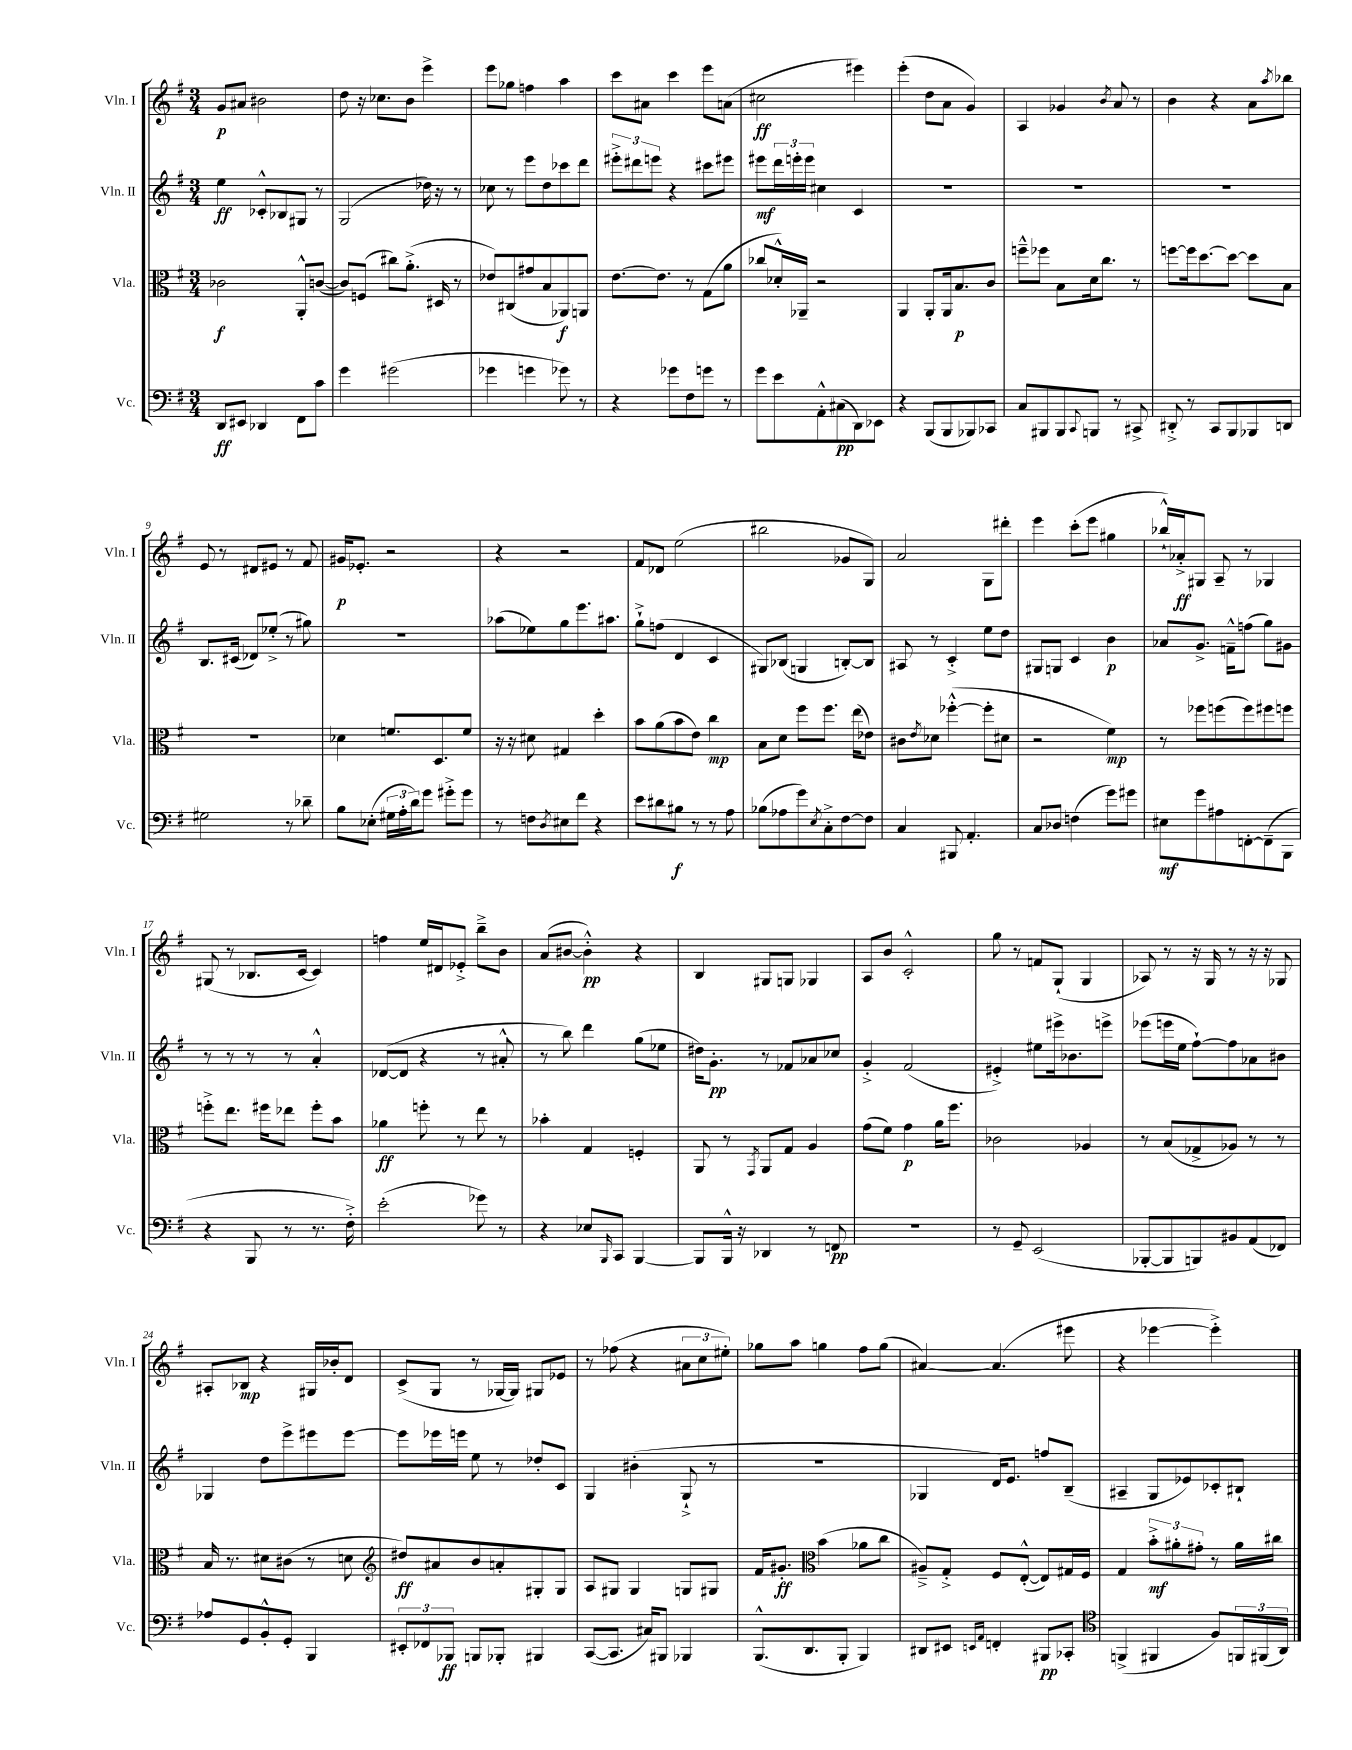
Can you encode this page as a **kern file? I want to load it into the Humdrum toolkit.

**kern	**kern	**kern	**kern
*staff4	*staff3	*staff2	*staff1
*clefF4	*clefC3	*clefG2	*clefG2
*k[f#]	*k[f#]	*k[f#]	*k[f#]
*M3/4	*M3/4	*M3/4	*M3/4
8DD	2c-	4ee	8g
8EE#	.	.	8a#
4DD-	.	8c-'^^	2b#
.	.	8B-	.
8FF#	8AA'^^	8G#	.
8c	([8c	8r	.
=	=	=	=
4g	8c])	(2G	8dd
.	(8F	.	16r
.	.	.	8.cc-
(2g#	8cc#)	.	.
.	(8.a'^	.	8b
.	.	16dd-)	4eee^
.	16D#	16r	.
.	8r	8r	.
=	=	=	=
4g-	8e-)	8cc-	8eee
.	(8C#	8r	8gg-
4g	8g#	8eee	4ff
.	8B	8dd	.
8g-)	8AA-)	8ccc-	4aa
8r	8AA	8ddd	.
=	=	=	=
4r	[8.e	12eee#'^	8ccc
.	.	12ddd#	.
.	.	.	8a#
.	.	12eee	.
.	8.e]	.	.
8g-	.	4r	4ccc
8F#	8r	.	.
8g	(8G	8ccc#	8eee
8r	8a	8eee#	(8a
=	=	=	=
8g	8cc-	8eee#	2cc#
8e	16d-'^^)	24ddd	.
.	.	24eee'	.
.	16AA-~	.	.
.	.	24eee	.
8AA'^^	2r	4cc#	.
(8C#	.	.	.
8DD)	.	4c	4eee#)
8EE-	.	.	.
=	=	=	=
4r	4AA	2.r	(4eee'
(8BBB	8AA'	.	8dd
8BBB	16AA	.	8a
.	8.B	.	.
8BBB-)	.	.	4g)
8CC-	8c	.	.
=	=	=	=
8C	8ff~^^	2.r	4A
8BBB#	8ff-	.	.
8BBB#	8B	.	4g-
8qqCC	.	.	.
8BBB	16d	.	.
.	8.cc	.	.
.	.	.	8qb
8r	.	.	8a
8CC#^	8r	.	8r
=	=	=	=
8DD#'^	[8ff	2.r	4b
8r	16ff]	.	.
.	[8.dd	.	.
8CC	.	.	4r
8BBB	8dd_	.	.
8BBB-	8dd]	.	8a
.	.	.	8qaa
8DD	8B	.	8bb-
=	=	=	=
2G#	2.r	8.B	8e
.	.	.	8r
.	.	(16c#	.
.	.	8d-)	8d#
.	.	(8ee-'^	8e#
8r	.	8r	8r
8d-~	.	8gg#)	8f#
=	=	=	=
8B	4d-	2.r	16g#
.	.	.	8.e-'
(8E-'	.	.	.
24G#	8.f	.	2r
24A'	.	.	.
24d)	.	.	.
8g	.	.	.
.	8.D	.	.
8g#'^	.	.	.
8g#	8f	.	.
=	=	=	=
8r	16r	(8aa-	4r
.	16r	.	.
8F	8d#	8ee-)	.
8qD	.	.	.
8E#	4G#	8gg	2r
8f#	.	8.eee	.
4r	4dd'	.	.
.	.	8.aa#	.
=	=	=	=
8e	8b	8gg`^	8f#
8d#	(8a	(8ff	8d-
8B#	8b	4d	(2ee
8r	8e)	.	.
8r	4cc	4c	.
8A	.	.	.
=	=	=	=
(8B-	8B	8G#)	2bb#
8A-	8d	(8B-	.
8g)	8ff#	4G	.
8qE	.	.	.
8C'^	8.ff#	.	.
[8F#	.	[8B')	8g-
.	(16ee	.	.
8F#]	8e-)	8B]	8G)
=	=	=	=
4C	8c#	8A#	2a
.	8qe	.	.
.	8d-	8r	.
8BBB#	([4ff-'^^	4c'^	.
4.AA'	.	.	.
.	8ff-']	8ee	8G
.	8d#	8dd	8ddd#'
=	=	=	=
8C	2r	8G#	4eee
8D-	.	8G	.
(4F	.	4c	(8ccc'
.	.	.	8eee
8g)	4f#)	4b	4gg#
8g#	.	.	.
=	=	=	=
8E#	8r	8a-	16bb-`^^)
.	.	.	16a-'^
8g	8ff-	8.g^	8G#
8A#	(8ff	.	8A~
.	.	16f~^^	.
[8FF'	8ff)	(8ff	8r
(8FF~]	8ff#	8gg)	4G-
8BBB	8ff	8g#	.
=	=	=	=
4r	8ff'^	8r	(8G#
.	8.ee	8r	8r
8BBB	.	8r	8.B-
.	16ff#	.	.
8r	8ee-	8r	.
.	.	.	[16c
8.r	8ff#'	4a'^^	4c])
.	8b	.	.
16F#'^)	.	.	.
=	=	=	=
(2e'	4a-	([8d-	4ff
.	.	8d-]	.
.	8ff'	4r	16ee
.	.	.	16d#
.	8r	.	8e-'^
8g-)	8ee	8r	8bb~^
8r	8r	8a#'^^	8b
=	=	=	=
4r	4b-'	8r	(8a
.	.	8bb)	[8b#
8E-	4G	4ddd	4b#'^^])
16qqBBB	.	.	.
8CC	.	.	.
[4BBB	4F'	(8gg	4r
.	.	8ee-	.
=	=	=	=
8BBB]	8AA	16dd#)	4B
.	.	8.g'	.
16BBB^^	8r	.	.
16r	.	.	.
.	8qGG	.	.
4DD-	8AA	8r	8G#
.	8G	8f-	8G
8r	4A	8a-	4G-
8FF	.	8cc-	.
=	=	=	=
2.r	(8g	4g'^	8A
.	8f#)	.	8b
.	4g	(2f#	2c'^^
.	16a	.	.
.	8.ff#	.	.
=	=	=	=
8r	2c-	4e#'^)	8gg
8GG~	.	.	8r
(2EE	.	8ee#	8f
.	.	16eee#^	(8G`
.	.	8.b-	.
.	4A-	.	4G
.	.	8eee^	.
=	=	=	=
[8BBB-'	8r	(8eee-	8A-)
8BBB-]	(8B	16eee	8r
.	.	16ee	.
8BBB)	8G-^	[8ff#`)	16r
.	.	.	16G
8BB#	8A-)	8ff#]	8r
(8AA	8r	8a-	16r
.	.	.	16r
8FF-)	8r	8b#	8G-
=	=	=	=
8A-	16B	4G-	8A#'
.	8.r	.	.
8GG	.	.	8B-
8BB'^^	8d#	8dd	4r
8GG'	(8c#	8eee^	.
4BBB	8r	8eee#	16G#
.	.	.	16b-'
.	8d	[8eee#	8d
=	=	=	=
*	*clefG2	*	*
12EE#'	8dd#)	8eee#]	(8c^
12FF-	.	.	.
.	8a#	16eee-	8G
12BBB-	.	.	.
.	.	16eee	.
8BBB	8b	8ee	8r
8BBB-'	8a'	8r	[16G-
.	.	.	16G-])
4BBB#	8G#'	8dd-'	8G#
.	8G#	8c	8e-
=	=	=	=
([8CC	8A	4G	8r
8.CC]	8G#	.	(8ff-
.	4G#	(4b#'	4r
16C#)	.	.	.
8BBB#	.	.	.
4BBB-	8G	8G`^	12a#
.	.	.	12cc
.	8G#	8r	.
.	.	.	12ee#')
=	=	=	=
(8.BBB^^	16f#	2.r	8gg-
.	8.g#'	.	.
.	.	.	8aa
8.DD	.	.	.
*	*clefC3	*	*
.	(4b	.	4gg
8BBB'	.	.	.
4BBB)	8a-	.	8ff#
.	8cc	.	(8gg
=	=	=	=
8DD#	8A#~^)	4G-	[4a#)
8EE#	8G'^	.	.
16qqEE	.	.	.
16qqAA	.	.	.
4FF'	8F#	16d)	(4.a#]
.	.	8.e	.
.	([8E'^^	.	.
8BBB#	8E])	8ff	.
8CC-'	16G#	(8B~	8eee#
.	16F#	.	.
=	=	=	=
*clefC4	*	*	*
(4FF^	4G	4A#~	4r
4FF#	12b'^	8G	[4eee-
.	12a#'	.	.
.	.	8e-)	.
.	12g#'	.	.
8F#)	8r	8c-'	4eee-'^])
24FF	16a#	8B#`	.
(24FF#	.	.	.
.	16cc#	.	.
24AA)	.	.	.
==	==	==	==
*-	*-	*-	*-
